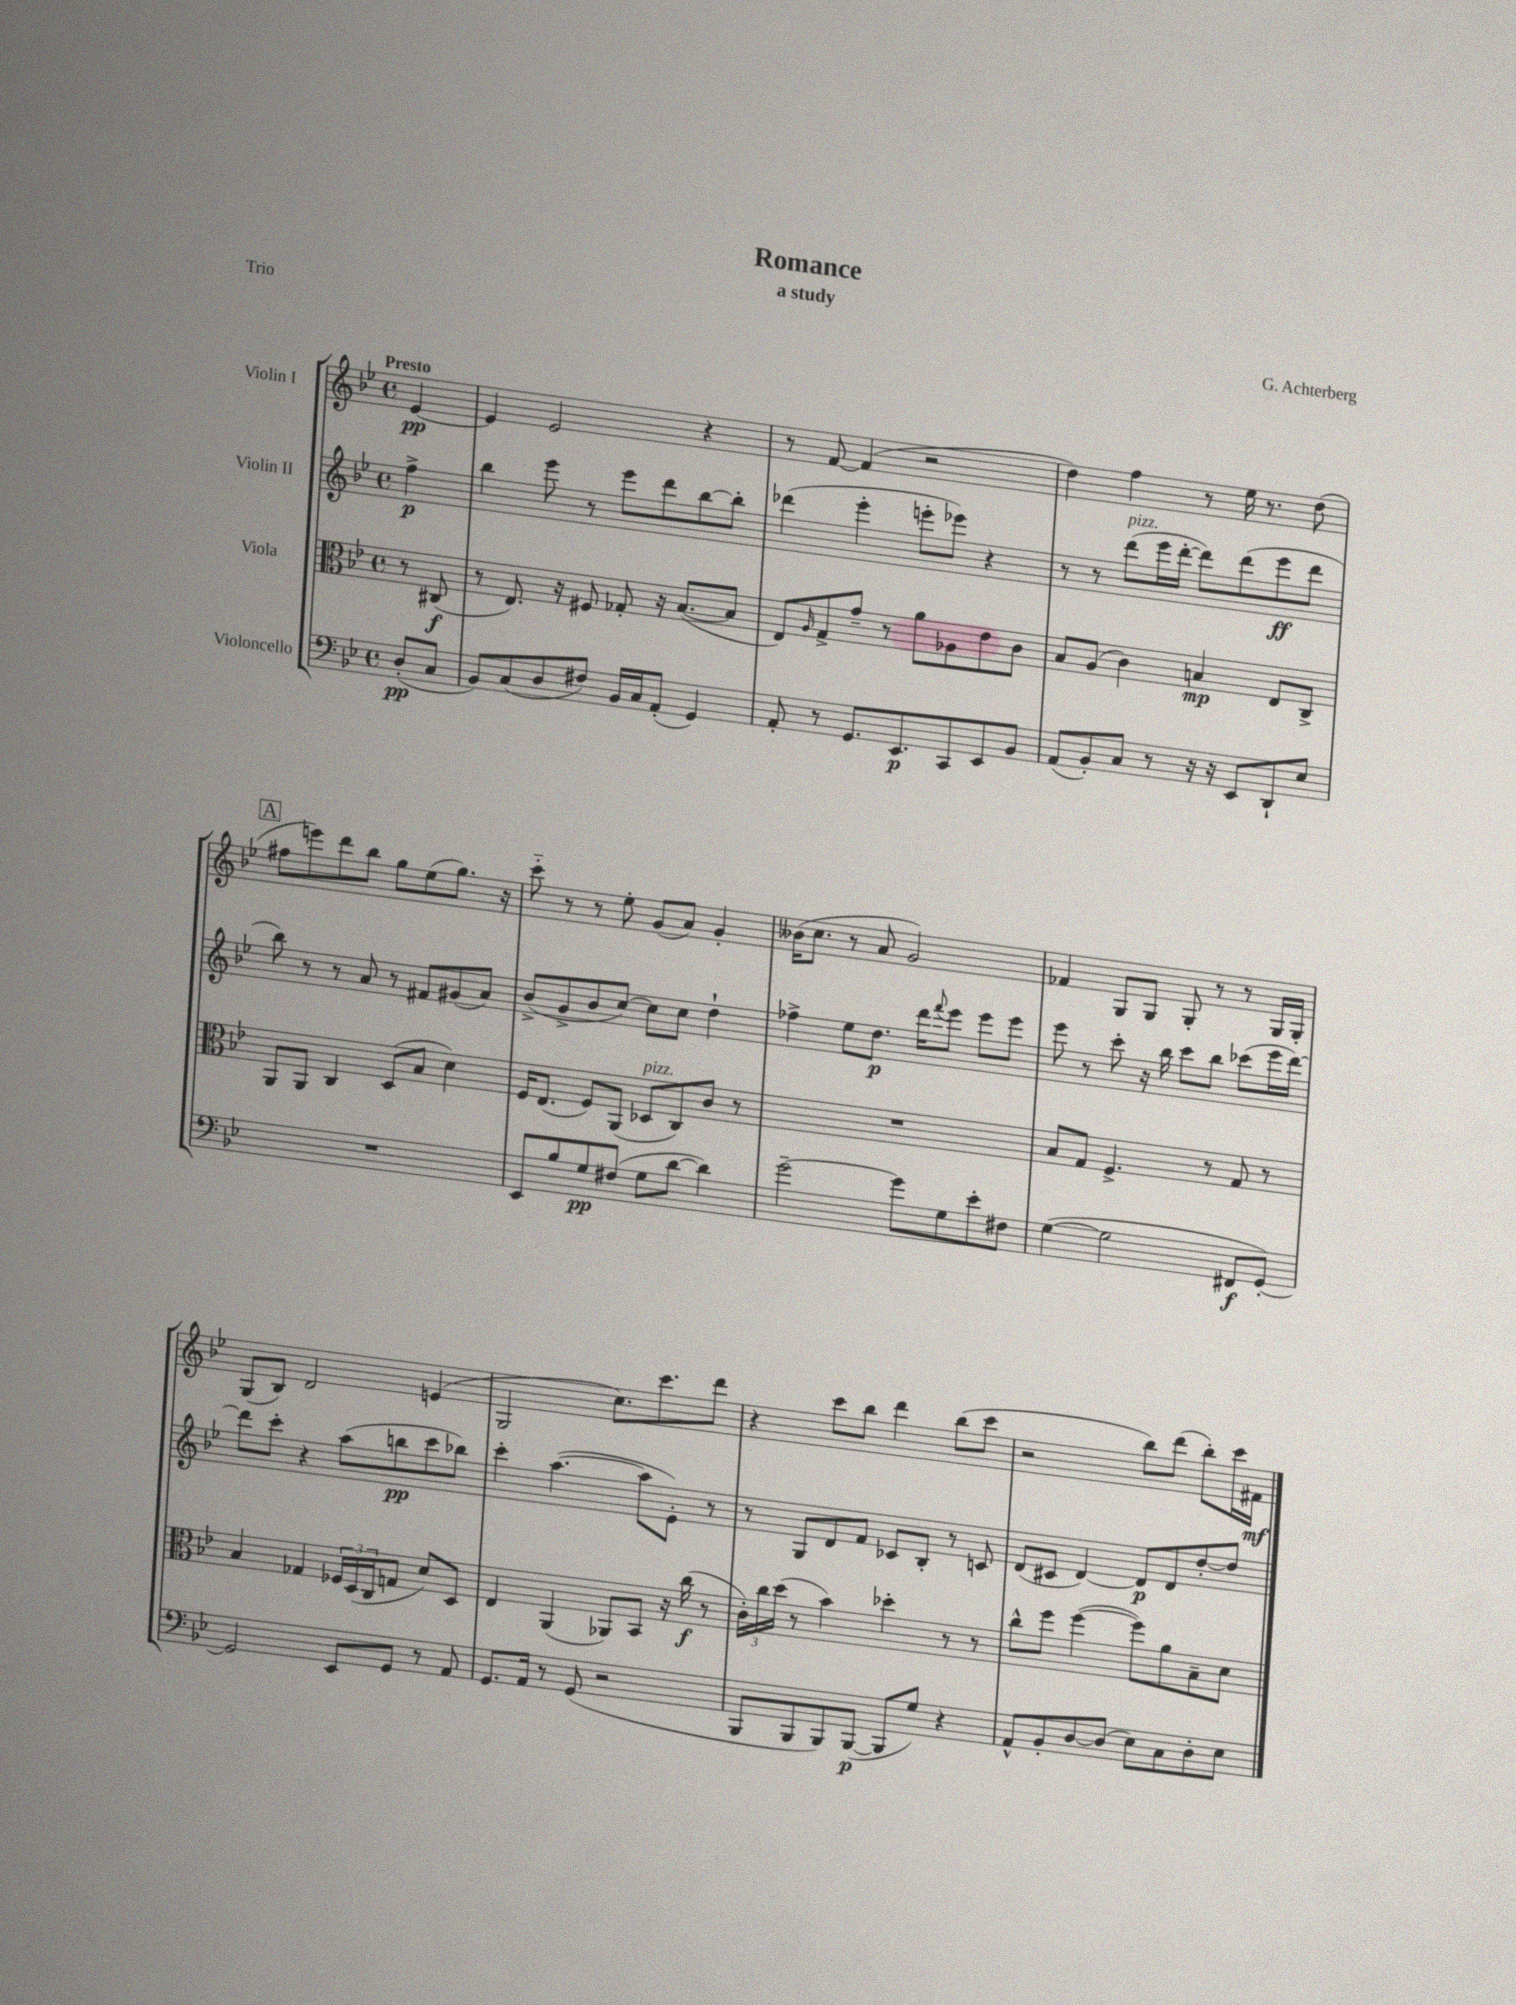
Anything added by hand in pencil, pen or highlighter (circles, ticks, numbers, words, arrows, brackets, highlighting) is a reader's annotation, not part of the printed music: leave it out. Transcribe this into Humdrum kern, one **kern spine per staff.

**kern	**kern	**kern	**kern
*staff4	*staff3	*staff2	*staff1
*clefF4	*clefC3	*clefG2	*clefG2
*k[b-e-]	*k[b-e-]	*k[b-e-]	*k[b-e-]
*M4/4	*M4/4	*M4/4	*M4/4
*met(c)	*met(c)	*met(c)	*met(c)
(8D'	8r	4ff^	[4e-
8C	(8C#	.	.
=	=	=	=
8BB-)	8r	4bb-	4e-]
(8C	8.E-)	.	.
8D	.	8eee-	2e-
.	16r	.	.
8F#)	8F#	8r	.
16BB-	8G-'	8eee-	.
16C	.	.	.
(8AA'	16r	8ddd	.
.	([8.B-	.	.
4GG)	.	[8bb-	4r
.	8B-]	8bb-']	.
=	=	=	=
8AA'	8E-)	(4ddd-	8r
.	16qqA	.	.
8r	8G^	.	[8f
8.GG	8g~	4eee-'	(4f]
.	8r	.	.
8.EE-	.	.	.
.	8a	8eee'	2r
8CC	8A-	8eee-)	.
8EE-	8e-	4r	.
8BB-	8c	.	.
=	=	=	=
(8AA	8B-	8r	4dd)
8BB-')	(8A	8r	.
8C	4c)	(8ddd	4ff
8r	.	16eee-	.
.	.	[16ddd'	.
16r	4B	8ddd])	8r
16r	.	.	.
8EE-	.	(8ddd	16ee-
.	.	.	8.r
8DD`	8E-	8eee-	.
8E-	8C^	8ddd	(8dd
=	=	=	=
1r	8AA	8bb-)	8ff#
.	8AA	8r	8eee)
.	4C	8r	8ddd
.	.	8a	8bb-
.	(8D	8r	8gg
.	8B-	8f#	(8ee-
.	4d)	(8g#	8.gg)
.	.	8a)	.
.	.	.	16r
=	=	=	=
8EE-	16F	(8b-^	8ccc'~
.	(8.E-	.	.
8B-	.	8g^	8r
8G	8F)	8b-	8r
(8F#	(8AA	[8cc)	8ee-'
8G	8D-	8cc]	(8g
[8d	8C)	8cc	8a)
4d])	8c	4dd`	4g'
.	8r	.	.
=	=	=	=
[2g~	1r	4ff-^	(16b--
.	.	.	8.cc
.	.	8ee-	8r
.	.	8.dd	8a
8g]	.	.	2g)
.	.	16ddd	.
.	.	8qqfff	.
8G	.	8eee-	.
8e-'	.	8eee-	.
8F#	.	8eee-	.
=	=	=	=
([4G	8B-	8eee-	4f-
.	8G	8r	.
2G]	4.F^	8ccc'	8G
.	.	16r	8G
.	.	16bb-	.
.	.	8ccc	8G'
.	8r	8bb-	8r
8FF#	8G	(8ccc-	8r
[8GG')	8r	16eee-	16G
.	.	[16ddd)	16G'
=	=	=	=
2GG]	4B-	8ddd]	(8G
.	.	8ccc'	8B-)
.	4G-	4r	2d
8EE-	24F-	(8aa	.
.	(24D	.	.
.	24C	.	.
8GG	8G	8bb	.
8r	8d)	8ccc	(4e
8AA	8D	8bb-)	.
=	=	=	=
8.GG	4E-	4ccc'	2G
16AA	.	.	.
8r	(4AA	([4.aa	.
(8GG	.	.	.
2r	8AA-)	.	8.cc)
.	8BB-	8aa]	.
.	.	.	8.ccc
.	16r	8e-')	.
.	(16cc	.	.
.	8r	8r	8ddd
=	=	=	=
8BBB-	24c')	8r	4r
.	24cc	.	.
.	(24dd	.	.
8BBB-	8r	8G	.
8BBB-)	4b-)	8d	8ccc
([8BBB-	.	8f	8bb-
8BBB-]	4dd-'	8c-	4ddd
8G)	.	8B-'	.
4r	8r	8r	(8bb-
.	8r	8c	8ccc
=	=	=	=
8AA^^	8cc^^	(8d	2r
8BB-'	8ff	8c#	.
[8D	([4ff	[4d)	.
(8D]	.	.	.
8E-)	8ff])	8d]	8bb-)
8C	8a	8d	(8ddd
8D'	8B-~	[8dd'	8bb-')
8E-	8d	8dd]	16ccc
.	.	.	16f#
==	==	==	==
*-	*-	*-	*-
